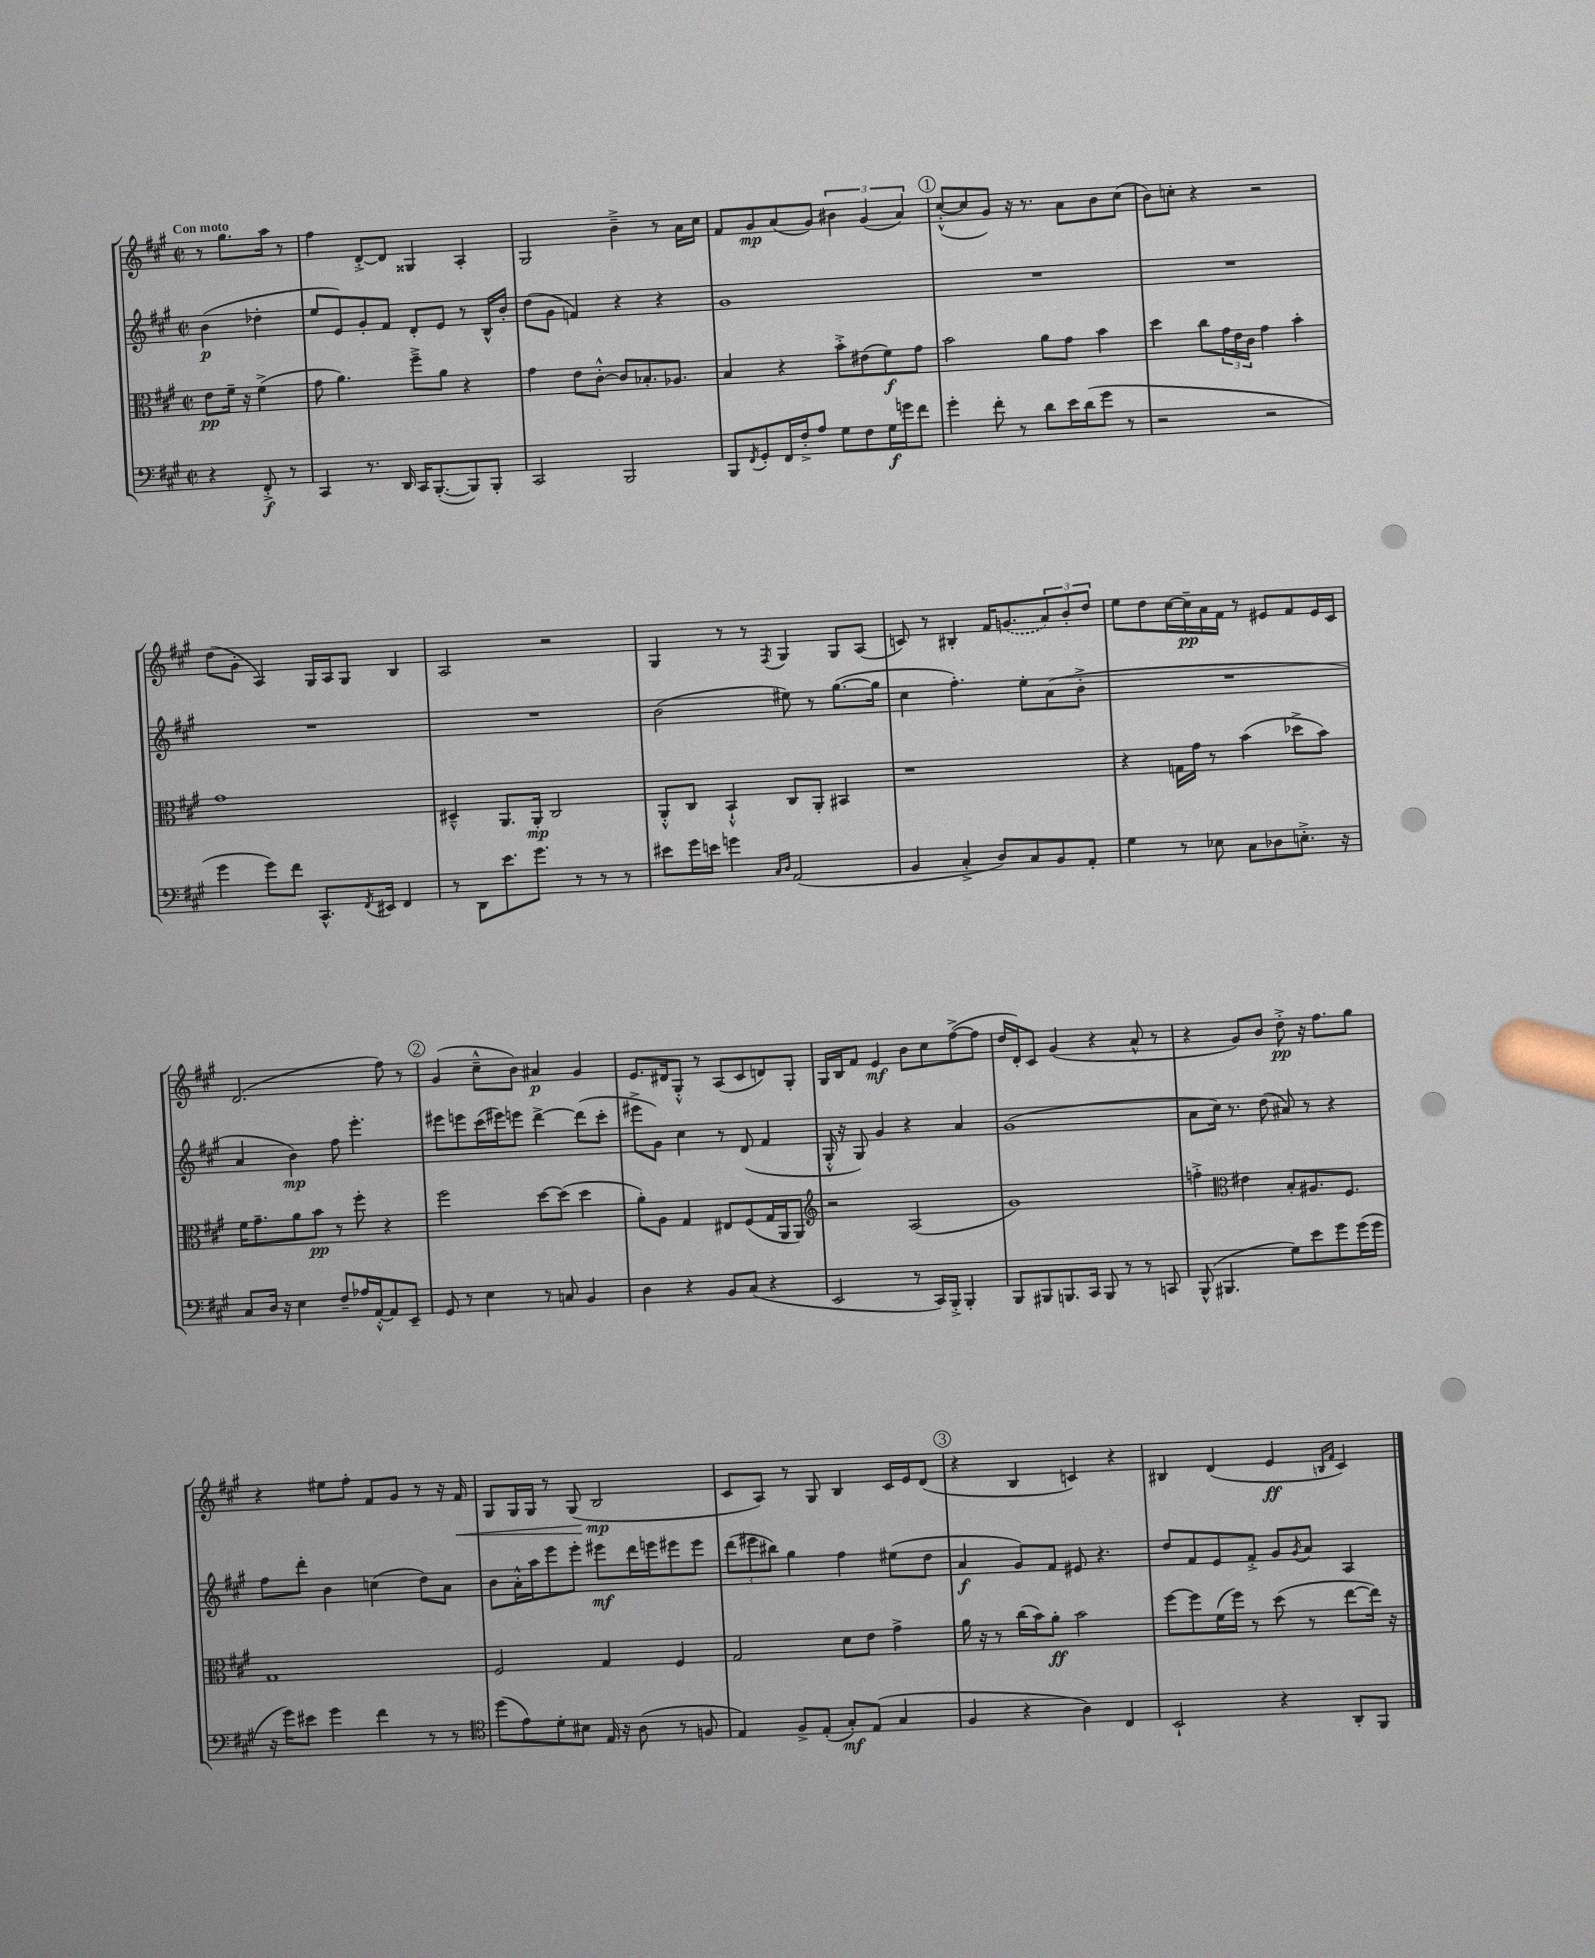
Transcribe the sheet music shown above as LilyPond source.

<<
\new StaffGroup <<
\new Staff = "s0" {
    \clef treble \key a \major \defaultTimeSignature \time 2/2 \partial 2 \tempo "Con moto"
    r8 gis''8. a''16 r8 |
    fis''4 d'8~-.-> d'8 gisis4 a4-. |
    gis2 b'4---> r8 a'16 cis''16 |
    fis'8 gis'8\mp a'8( gis'8) \tuplet 3/2 { bis'4 gis'4( a'4) } |
    \mark \markup { \circle "1" } cis''8~-.-^( cis''8 gis'8) r16 r8. a'8 b'8 cis''8( |
    b'8) c''8-. r4 r2 |
    d''8( gis'8-. a4) gis16 a16 gis8 b4 |
    a2 r2 |
    gis4 r8 r8 \acciaccatura { fis8 } gis4 gis8 a8( |
    c'8) r8 bis4-. fis'16 \once \slurDashed g'8.( \tuplet 3/2 { a'8) b'8-. d''8 } |
    e''8 d''8 cis''16~ cis''16--\pp a'16 fis'16 r8 eis'8 fis'8 eis'16 cis'16 |
    d'2.( fis''8) r8 |
    \mark \markup { \circle "2" } gis'4( cis''8---^ b'8) ais'4\p gis'4 |
    e'8. dis'16 gis8-.-^ r8 a8( cis'8 d'8) gis8-. |
    gis16 b16 fis'8 e'4\mf b'8 cis''8 fis''8~->( fis''8 |
    d''16 d'16-.) cis'8 gis'4( r4 a'8-^ r8 |
    r4 gis'8) b'8 d''8-.->\pp r16 fis''8. gis''8 |
    r4 eis''8 fis''8-. fis'8 gis'8 r8 r16 fis'16\< |
    gis8 gis16 gis16 r8 gis8( b2\mp\! |
    cis'8 a8) r8 gis8 b4 cis'16 e'16 d'8( |
    \mark \markup { \circle "3" } r4 b4 c'4) r4 |
    bis4 d'4( e'4\ff \grace { b16 fis'16 } cis'4) \bar "|." |
}
\new Staff = "s1" {
    \clef treble \key a \major \defaultTimeSignature \time 2/2 \partial 2
    b'4\p( des''4-. |
    e''8 e'8) gis'8-. fis'8 d'8-. e'8 r8 b16-^ b'16-. |
    d''8( gis'8 f'4) r4 r4 |
    gis'1 |
    \mark \markup { \circle "1" } R1 |
    R1 |
    R1 |
    R1 |
    b'2( eis''8) r8 gis''8.~( gis''16 |
    cis''4 fis''4.-.) e''8-. a'8( b'8-.-> |
    R1 |
    a'4 b'4\mp) fis''8 e'''4.-. |
    \mark \markup { \circle "2" } eis'''8 e'''8 cis'''16( eis'''16) e'''8 d'''4~-> d'''8( cis'''8-. |
    eis'''8-> gis'8) cis''4 r8 d'8( fis'4 |
    gis16-.-^ r16 gis8) gis'4 r4 a'4 |
    gis'1( |
    a'8 cis''16) r8. d''8( ais'8) r8 r4 |
    fis''8 d'''8-. b'4 c''4( d''8) a'8 |
    b'8 a'16-.-^ a''16 e'''8 e'''8-. eis'''8\mf d'''16 e'''16 eis'''8 eis'''8 |
    \tuplet 3/2 { d'''8( eis'''8 bis''8) } gis''4 fis''4 eis''8( d''8 |
    \mark \markup { \circle "3" } a'4\f gis'8) fis'8 eis'8 r4. |
    d''8 fis'8 e'8 fis'8-.-> gis'8 \acciaccatura { gis'8 } a'8 a4 \bar "|." |
}
\new Staff = "s2" {
    \clef alto \key a \major \defaultTimeSignature \time 2/2 \partial 2
    e'8\pp fis'16-- r16 fis'4->( |
    gis'8 a'4.) fis''8---> a'8 r4 |
    gis'4 e'8 cis'8~-.-^ cis'8 bes8.-. aes8. |
    b4 r4 b'8-.-> eis'8( fis'8\f) gis'8 |
    \mark \markup { \circle "1" } b'2 a'8 gis'8 b'4 |
    d''4 cis''8 \tuplet 3/2 { gis'16 e'16 cis'16 } gis'4 b'4-. |
    gis'1 |
    dis4---^ a,8. a,16-.\mp cis2 |
    a,8-.-^ cis8 b,4-!-^ cis8 a,8-. bis,4 |
    r1 |
    r4 g16 gis'16 r8 b'4( des''8-> b'8) |
    fis'16 gis'8.-- a'8 b'8\pp r8 fis''8-. r4 |
    \mark \markup { \circle "2" } fis''2 d''8~ d''8( d''4 |
    a'8-.) a8 gis4 eis8 fis8( gis16 a,16 a,8) |
    \clef treble r2 a2( |
    gis'1) |
    f''4-.-> \clef alto eis'4 b8-. ais8. fis8. |
    gis1 |
    fis2 gis4 fis4 |
    gis2 d'8 e'8 gis'4-> |
    \mark \markup { \circle "3" } a'16 r16 r8 cis''16( b'16) a'8-.\ff b'2 |
    fis''8~ fis''8 fis'16( fis''16) r8 d''8( r8 e''8~ e''16) r16 \bar "|." |
}
\new Staff = "s3" {
    \clef bass \key a \major \defaultTimeSignature \time 2/2 \partial 2
    r4 fis,8-.->\f r8 |
    cis,4 r8. d,16 cis,16 b,,8.~-.( b,,8) b,,8-. |
    cis,2 b,,2 |
    b,,8 \acciaccatura { fis,8 } gis,8-. fis,16 fis16-.-> a8 gis8 fis8 gis16\f g'16 fis'8 |
    \mark \markup { \circle "1" } gis'4-. fis'8-. r8 d'8 e'16 d'16( gis'8 r8 |
    r2 r2 |
    gis'4 gis'8) fis'8 cis,8.-^ \acciaccatura { fis,8 } eis,16 fis,4 |
    r8 d,8 e'8. gis'8. r8 r8 r8 |
    eis'8 gis'16 e'16 g'4 \grace { cis16 d16 } a,2( |
    b,4 cis4-.-> d8) cis8 b,8 a,8-. |
    gis4 r8 ees8 cis8 des8 e8.-.-> r16 |
    cis8 d16 r16 e4 fis8-- aes16 a,16~-.-^ a,8 e,8-- |
    \mark \markup { \circle "2" } gis,8 r8 e4 r8 c8 b,4 |
    d4 r4 b,8 cis8( r4 |
    e,2 r8 cis,16) b,,16-.-> b,,4-. |
    b,,8 bis,,8 b,,8. cis,16 b,,8 r8 r8 c,8 |
    b,,8-^( bis,,4. gis8) e'8 gis'8 gis'16( gis'16 |
    r16 gis'16) eis'8 gis'4 fis'4 r8 r8 |
    \clef tenor d''8( e'8) d'8-. bis8 e16 r16 a8( r8 f8 |
    e4) fis8-> e8-.( gis8-.\mf) e8( gis4 |
    \mark \markup { \circle "3" } fis4 r4 a4) cis4 |
    b,2-! r4 a,8-. fis,8 \bar "|." |
}
>>
>>
\layout { \context { \Score \remove "Bar_number_engraver" } }
